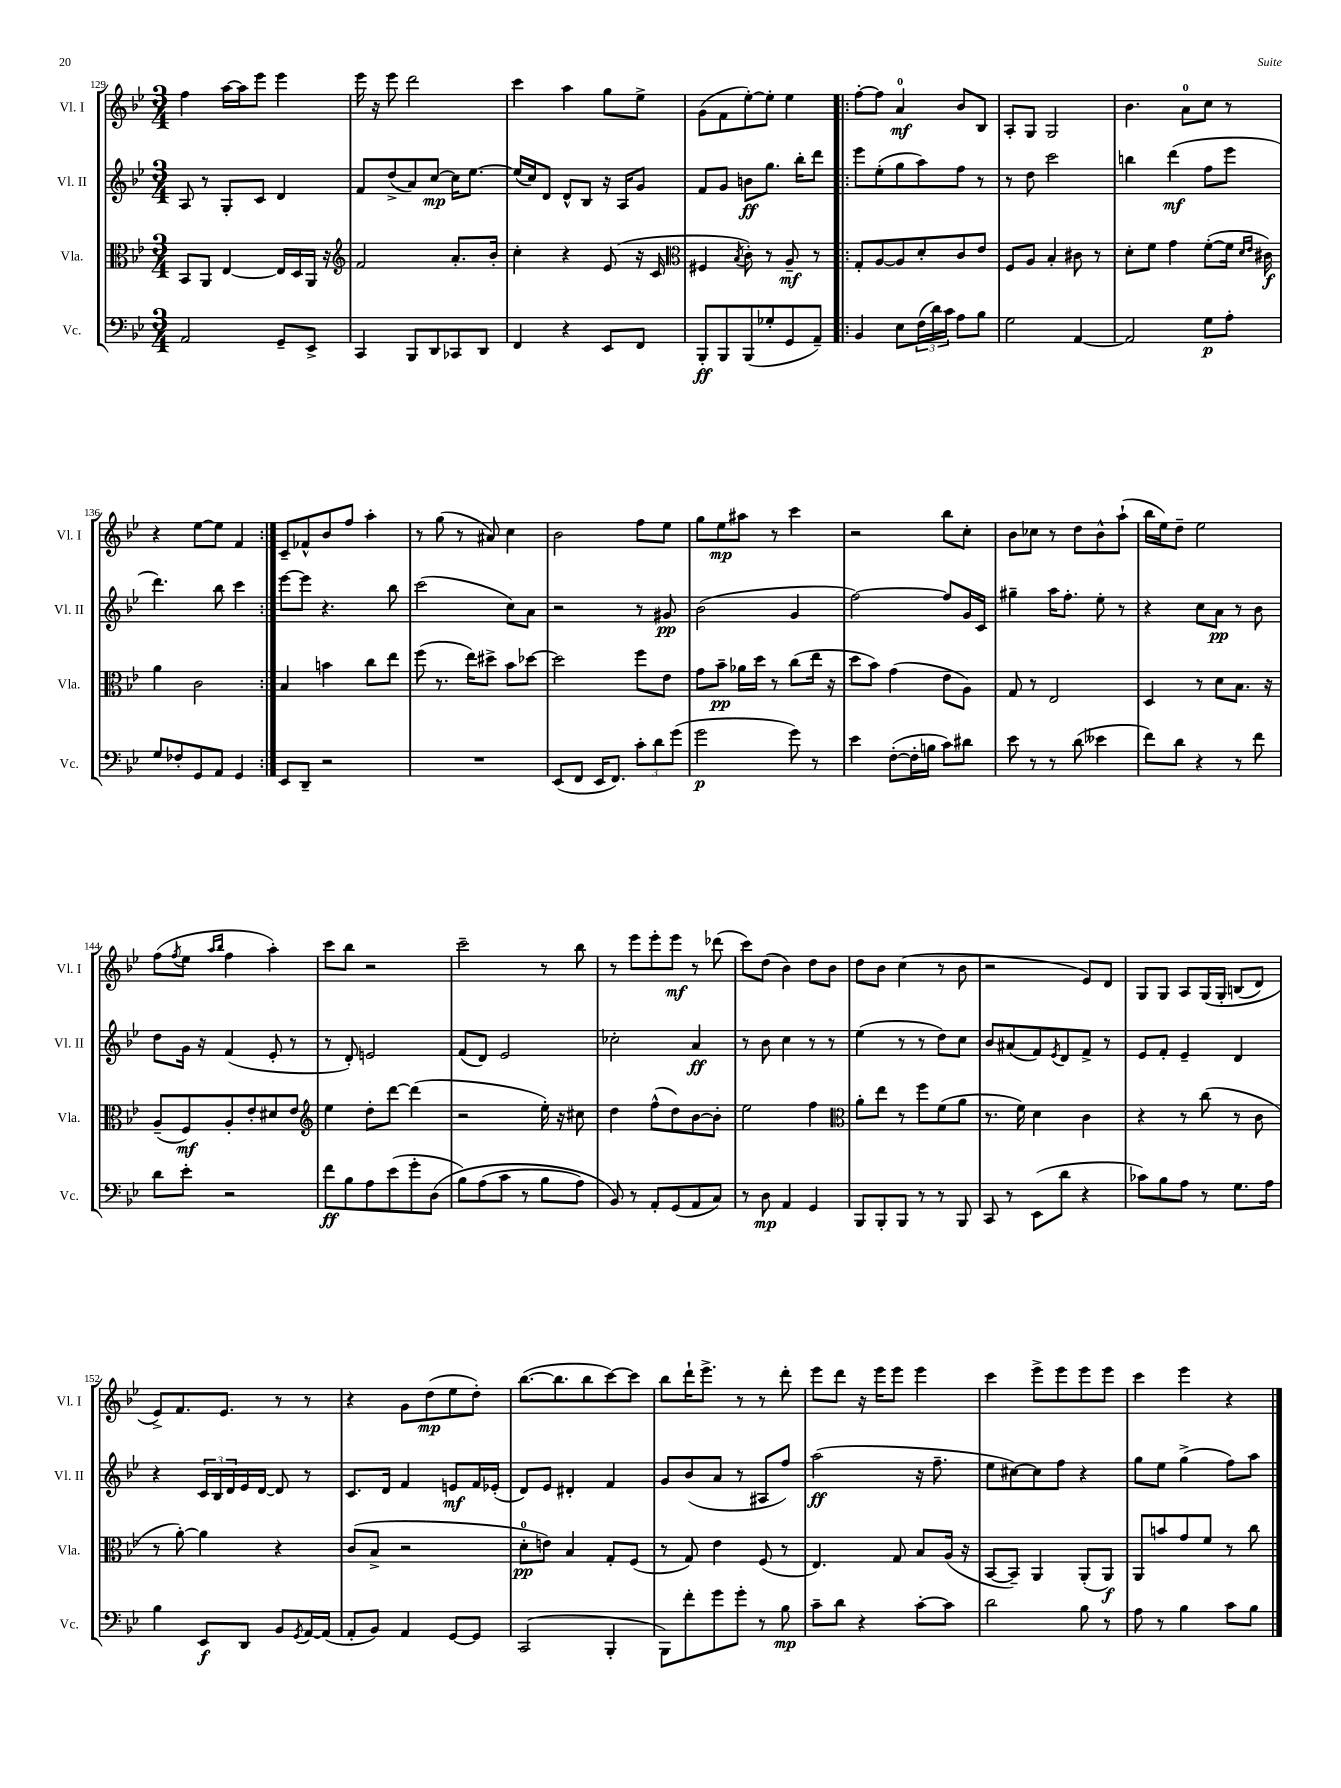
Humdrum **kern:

**kern	**kern	**kern	**kern
*staff4	*staff3	*staff2	*staff1
*clefF4	*clefC3	*clefG2	*clefG2
*k[b-e-]	*k[b-e-]	*k[b-e-]	*k[b-e-]
*M3/4	*M3/4	*M3/4	*M3/4
2AA	8BB-	8A	4ff
.	8AA	8r	.
.	[4E-	8G'	[16aa
.	.	.	16aa]
.	.	8c	8eee-
8GG~	16E-]	4d	4eee-
.	16D	.	.
8EE-^	16AA	.	.
.	16r	.	.
=	=	=	=
*	*clefG2	*	*
4CC	2f	8f	16eee-
.	.	.	16r
.	.	(8dd^	8eee-
8BBB-	.	8a)	2ddd
8DD	.	[8cc	.
8CC-	8.a'	16cc]	.
.	.	[8.ee-	.
8DD	.	.	.
.	16b-'	.	.
=	=	=	=
4FF	4cc'	(16ee-]	4ccc
.	.	16cc)	.
.	.	8d	.
4r	4r	8d^^	4aa
.	.	8B-	.
8EE-	(8e-	16r	8gg
.	.	16A	.
8FF	16r	8g	8ee-^
.	16c	.	.
=	=	=	=
*	*clefC3	*	*
8BBB-'	4F#	8f	(8g
8BBB-	.	8g	8f
.	8qB-	.	.
(8BBB-	8c')	8b	[8ee-')
8G-'	8r	8.gg	8ee-']
8GG	8A~	.	4ee-
.	.	16bb-'	.
8AA~)	8r	8ddd	.
=!|:	=!|:	=!|:	=!|:
4BB-	8G'	8eee-	[8ff'
.	[8A	(8ee-'	8ff]
8E-	8A]	8gg	4a
(24F	8d'	8aa)	.
24d)	.	.	.
24c	.	.	.
8A	8c	8ff	8b-
8B-	8e-	8r	8B-
=	=	=	=
2G	8F	8r	8A'
.	8A	8dd	8G
.	4B-'	2ccc	2G
[4AA	8c#	.	.
.	8r	.	.
=	=	=	=
2AA]	8d'	4bb	4.b-
.	8f	.	.
.	4g	(4ddd	.
.	.	.	8a
8G	([8f'	8ff	8cc
8A'	16f]	8eee-	8r
.	16qqd	.	.
.	16qqe-	.	.
.	16c#)	.	.
=	=	=	=
8G	4a	4.ddd)	4r
8F-'	.	.	.
8GG	2c	.	[8ee-
8AA	.	8bb-	8ee-]
4GG	.	4ccc	4f
=:|!	=:|!	=:|!	=:|!
8EE-	4B-	[8eee-	8c~
8DD~	.	8eee-]	8f-^^
2r	4b	4.r	8b-
.	.	.	8ff
.	8cc	.	4aa'
.	8ee-	8bb-	.
=	=	=	=
2.r	(8ff	(2ccc	8r
.	8.r	.	(8gg
.	.	.	8r
.	16ee-)	.	.
.	8dd#^	.	8a#)
.	8b-	8cc)	4cc
.	[8dd-	8a	.
=	=	=	=
(8EE-	2dd-]	2r	2b-
8FF	.	.	.
16EE-	.	.	.
8.FF)	.	.	.
12c'	8ff	8r	8ff
12d	.	.	.
.	8e-	8g#	8ee-
(12g	.	.	.
=	=	=	=
2g	8g	(2b-	8gg
.	8b-~	.	8ee-
.	16a-	.	8aa#
.	16dd	.	.
.	8r	.	8r
8g)	(8cc	4g	4ccc
8r	16ee-	.	.
.	16r	.	.
=	=	=	=
4e-	8dd	[2ff)	2r
.	8b-)	.	.
([8F'	(4g	.	.
16F']	.	.	.
16B	.	.	.
8c)	8e-	8ff]	8bb-
8d#	8A)	16g	8cc'
.	.	16c	.
=	=	=	=
8e-	8G	4gg#~	8b-
8r	8r	.	8cc-
8r	2E-	16aa	8r
.	.	8.ff'	.
(8d	.	.	8dd
4e--	.	8ee-'	8b-^^
.	.	8r	(8aa`
=	=	=	=
8f)	4D	4r	16bb-
.	.	.	16ee-)
8d	.	.	8dd~
4r	8r	8cc	2ee-
.	8d	8a	.
8r	8.B-	8r	.
8f	.	8b-	.
.	16r	.	.
=	=	=	=
8d	(8A~	8dd	(8ff
.	.	.	8qff
8e-'	8F)	16g	8ee-
.	.	16r	.
.	.	.	16qqaa
.	.	.	16qqbb-
2r	8A'	(4f	4ff
.	8e-'	.	.
.	8d#	8e-'	4aa')
.	8e-	8r	.
=	=	=	=
*	*clefG2	*	*
8f	4ee-	8r	8ccc
8B-	.	8d')	8bb-
8A	8dd'	2e	2r
(8e-	[8ddd	.	.
8g'	(4ddd]	.	.
&(8D	.	.	.
=	=	=	=
8B-)	2r	(8f	2ccc~
(8A	.	8d)	.
8c	.	2e-	.
8r	.	.	.
8B-	16ee-')	.	8r
.	16r	.	.
8A)	8cc#	.	8bb-
=	=	=	=
8BB-&)	4dd	2cc-'	8r
8r	.	.	8eee-
8AA'	(8ff^^	.	8eee-'
(8GG	8dd)	.	8eee-
8AA	[8b-	4a	8r
8C)	8b-']	.	(8ddd-
=	=	=	=
8r	2ee-	8r	8ccc)
8D	.	8b-	(8dd
4AA	.	4cc	4b-)
4GG	4ff	8r	8dd
.	.	8r	8b-
=	=	=	=
*	*clefC3	*	*
8BBB-	8a'	(4ee-	8dd
8BBB-'	8ee-	.	8b-
8BBB-	8r	8r	(4cc
8r	8ff	8r	.
8r	(8f	8dd)	8r
8BBB-	8a	8cc	8b-
=	=	=	=
8CC	8.r	8b-	2r
8r	.	(8a#	.
.	16f)	.	.
(8EE-	4d	8f)	.
.	.	8qe-	.
8d	.	8d	.
4r	4c	8f^	8e-)
.	.	8r	8d
=	=	=	=
8c-)	4r	8e-	8G
8B-	.	8f'	8G
8A	8r	4e-~	8A
8r	(8cc	.	&(16G
.	.	.	16G'
8.G	8r	4d	(8B
.	8c	.	8d)
16A	.	.	.
=	=	=	=
4B-	8r	4r	8e-^&)
.	[8a')	.	8.f
8EE-	4a]	24c	.
.	.	24B-	.
.	.	.	8.e-
.	.	24d	.
8DD	.	16e-	.
.	.	[16d	.
8BB-	4r	8d]	8r
8qGG	.	.	.
[16AA	.	8r	8r
(16AA]	.	.	.
=	=	=	=
8AA'	(8c	8.c	4r
8BB-)	8B-^	.	.
.	.	16d	.
4AA	2r	4f	8g
.	.	.	(8dd
[8GG	.	8e	8ee-
8GG]	.	16f	8dd')
.	.	(16e-'	.
=	=	=	=
(2CC	8d'	8d)	([8.bb-
.	8e)	8e-	.
.	.	.	8.bb-]
.	4B-	4d#'	.
.	.	.	8bb-
4BBB-'	8G'	4f	[8ccc)
.	(8F	.	8ccc]
=	=	=	=
8BBB-)	8r	8g	8bb-
8f'	8G)	(8b-	16ddd`
.	.	.	8.eee-^
8g	4e-	8a	.
8g'	.	8r	8r
8r	(8F	8A#	8r
8B-	8r	8ff)	8ddd'
=	=	=	=
8c~	4.E-)	(2aa	8eee-
8d	.	.	8ddd
4r	.	.	16r
.	.	.	16eee-
.	8G	.	8eee-
[8c'	8B-	16r	4eee-
.	.	8.ff~	.
8c]	(16A	.	.
.	16r	.	.
=	=	=	=
2d	[8BB-	8ee-	4ccc
.	8BB-~])	[8cc#)	.
.	4AA	8cc#]	8eee-^
.	.	8ff	8eee-
8B-	(8AA'	4r	8eee-
8r	8AA)	.	8eee-
=	=	=	=
8A	8AA	8gg	4ccc
8r	8b	8ee-	.
4B-	8g	(4gg^	4eee-
.	8f	.	.
8c	8r	8ff)	4r
8B-	8cc	8aa	.
==	==	==	==
*-	*-	*-	*-
